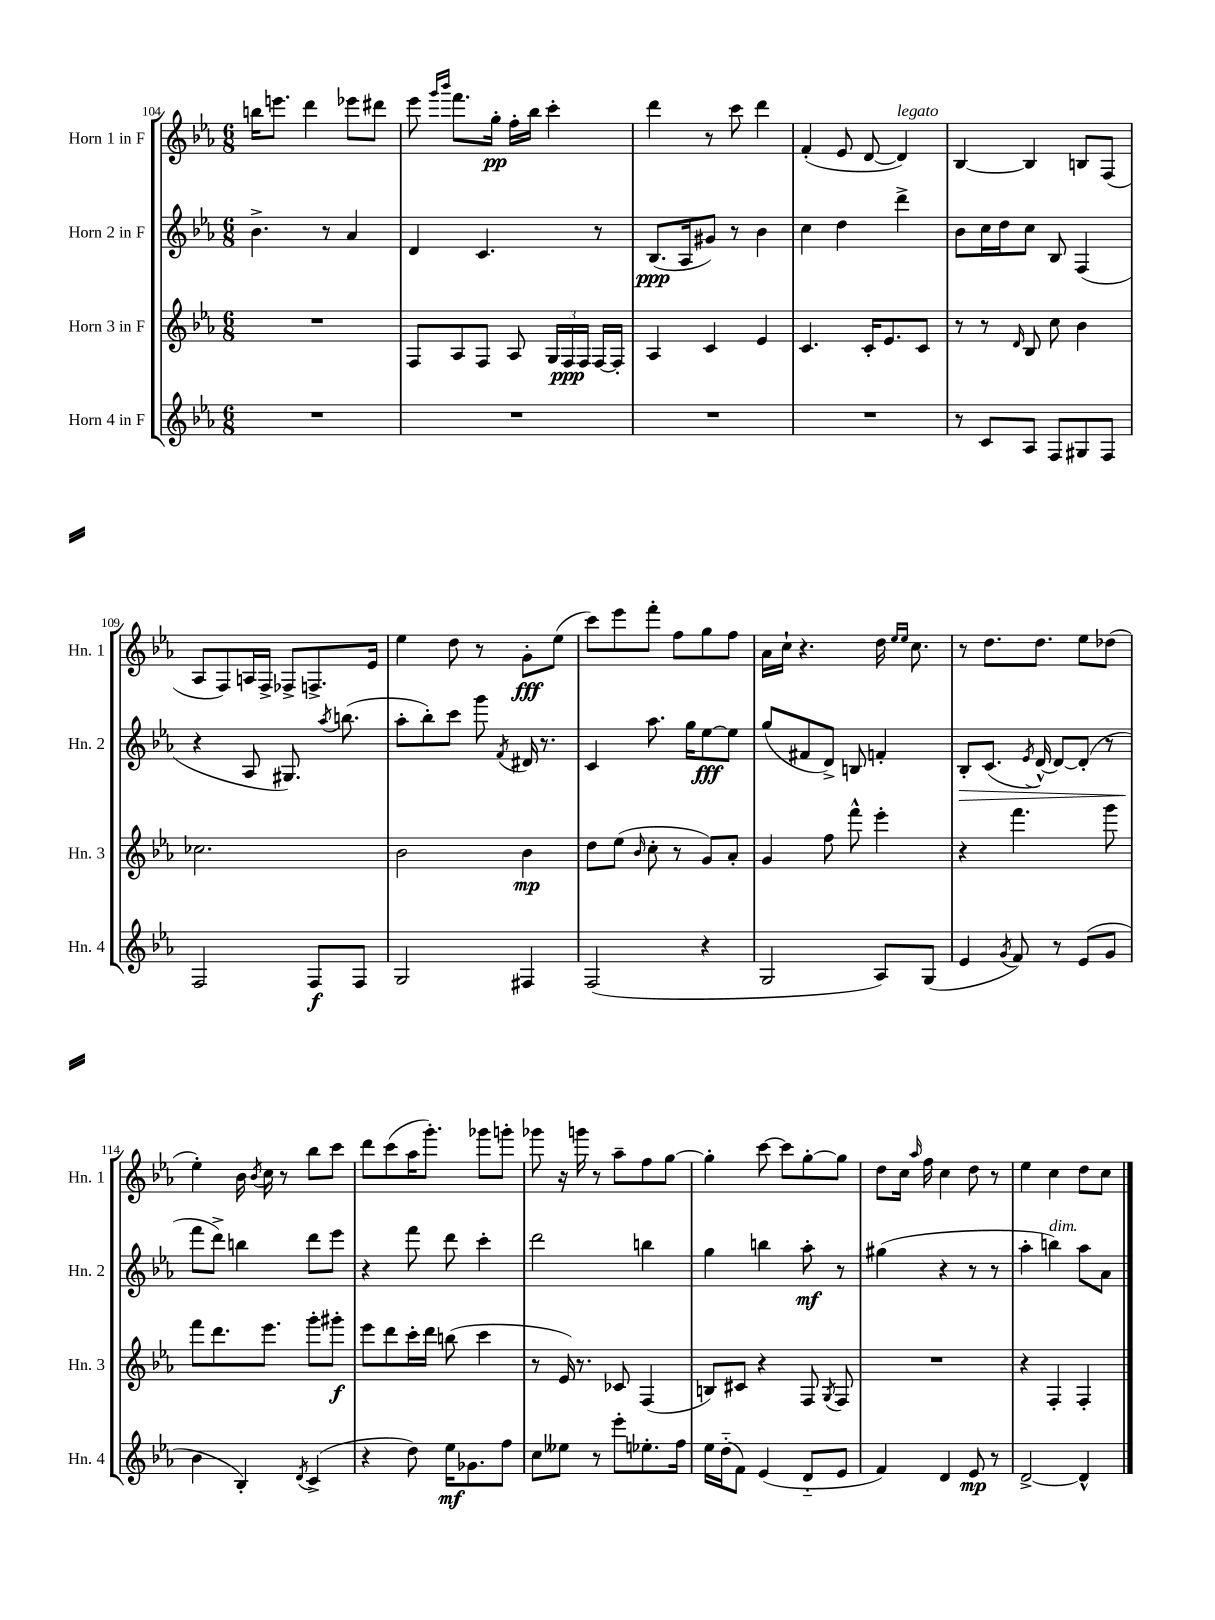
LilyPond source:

<<
\new StaffGroup <<
\new Staff = "s0" \with { instrumentName = "Horn 1 in F" shortInstrumentName = "Hn. 1" } {
    \clef treble \key ees \major \numericTimeSignature \time 6/8
    \autoBeamOff b''16[ e'''8.] d'''4 ees'''8[ dis'''8] |
    ees'''8 \grace { g'''16[ bes'''16] } f'''8.[ g''16]-.\pp f''16[-. bes''16] c'''4-. |
    d'''4 r8 c'''8 d'''4 |
    f'4-.( ees'8 d'8~ d'4^\markup { \italic "legato" }) |
    bes4~ bes4 b8[ f8]( |
    aes8[ f8) a16 f16]-> fes8[-> f8.-> ees'16] |
    ees''4 d''8 r8 g'8[-.\fff ees''8]( |
    c'''8[) ees'''8 f'''8]-. f''8[ g''8 f''8] |
    aes'16[ c''16]-! r4. d''16 \grace { ees''16[ ees''16] } c''8. |
    r8 d''8.[ d''8.] ees''8[ des''8]( |
    ees''4-.) bes'16 \acciaccatura { bes'8 } c''16 r8 bes''8[ c'''8] |
    d'''8[ c'''8( aes''16 g'''8.]-.) ges'''8[ g'''8]-. |
    ges'''8 r16 g'''16 r8 aes''8[-- f''8 g''8]~ |
    g''4-. c'''8~ c'''8[ g''8~-. g''8] |
    d''8[ c''16] \grace { aes''16 } f''16 c''4 d''8 r8 |
    ees''4 c''4 d''8[ c''8] \bar "|." |
}
\new Staff = "s1" \with { instrumentName = "Horn 2 in F" shortInstrumentName = "Hn. 2" } {
    \clef treble \key ees \major \numericTimeSignature \time 6/8
    \autoBeamOff bes'4.-> r8 aes'4 |
    d'4 c'4. r8 |
    bes8.[\ppp( aes16 gis'8]) r8 bes'4 |
    c''4 d''4 d'''4-> |
    bes'8[ c''16 d''16 c''8] bes8 f4( |
    r4 aes8 gis8.) \acciaccatura { aes''8 } b''8.( |
    aes''8[-. bes''8-.) c'''8] g'''8 \acciaccatura { f'8 } dis'16 r8. |
    c'4 aes''8. g''16[ ees''8~\fff ees''8] |
    g''8[( fis'8 d'8]->) b8 f'4-. |
    bes8[-.\> c'8.]( \acciaccatura { ees'8 } d'16~-^) d'8[~ d'8]-.( r8 |
    f'''8[\! d'''8]->) b''4 d'''8[ ees'''8] |
    r4 f'''8 d'''8 c'''4-. |
    d'''2 b''4 |
    g''4 b''4 aes''8-.\mf r8 |
    gis''4( r4 r8 r8 |
    aes''4-. b''4^\markup { \italic "dim." }) aes''8[ aes'8] \bar "|." |
}
\new Staff = "s2" \with { instrumentName = "Horn 3 in F" shortInstrumentName = "Hn. 3" } {
    \clef treble \key ees \major \numericTimeSignature \time 6/8
    \autoBeamOff R2. |
    f8[ aes8 f8] aes8 \tuplet 3/2 { g16[ f16\ppp f16] } f16[~ f16]-. |
    aes4 c'4 ees'4 |
    c'4. c'16[-. ees'8. c'8] |
    r8 r8 \grace { d'16 } bes8 c''8 bes'4 |
    ces''2. |
    bes'2 bes'4\mp |
    d''8[ ees''8]( \grace { bes'16 } c''8-. r8 g'8[) aes'8]-. |
    g'4 f''8 f'''8-^ ees'''4-. |
    r4 f'''4. g'''8 |
    f'''8[ d'''8. ees'''8.] g'''8[-. gis'''8]-.\f |
    ees'''8[ d'''8 c'''16-. d'''16] b''8( c'''4 |
    r8 ees'16) r8. ces'8 f4( |
    b8[) cis'8] r4 f8 \acciaccatura { g8 } f8 |
    R2. |
    r4 f4-. f4-. \bar "|." |
}
\new Staff = "s3" \with { instrumentName = "Horn 4 in F" shortInstrumentName = "Hn. 4" } {
    \clef treble \key ees \major \numericTimeSignature \time 6/8
    \autoBeamOff R2. |
    R2. |
    R2. |
    R2. |
    r8 c'8[ aes8] f8[ gis8 f8] |
    f2 f8[\f f8] |
    g2 fis4 |
    f2( r4 |
    g2 aes8[) g8]( |
    ees'4 \acciaccatura { g'8 } f'8) r8 ees'8[( g'8] |
    bes'4 bes4-.) \acciaccatura { d'8 } c'4->( |
    r4 d''8) ees''16[\mf ges'8. f''8] |
    c''8[ eeses''8] r8 ees'''8[-. ees''8.-. f''16] |
    ees''16[ d''16-_( f'8]) ees'4( d'8[-_ ees'8] |
    f'4) d'4 ees'8\mp r8 |
    d'2~-> d'4-^ \bar "|." |
}
>>
>>
\layout { \context { \Score currentBarNumber = #104 } }
